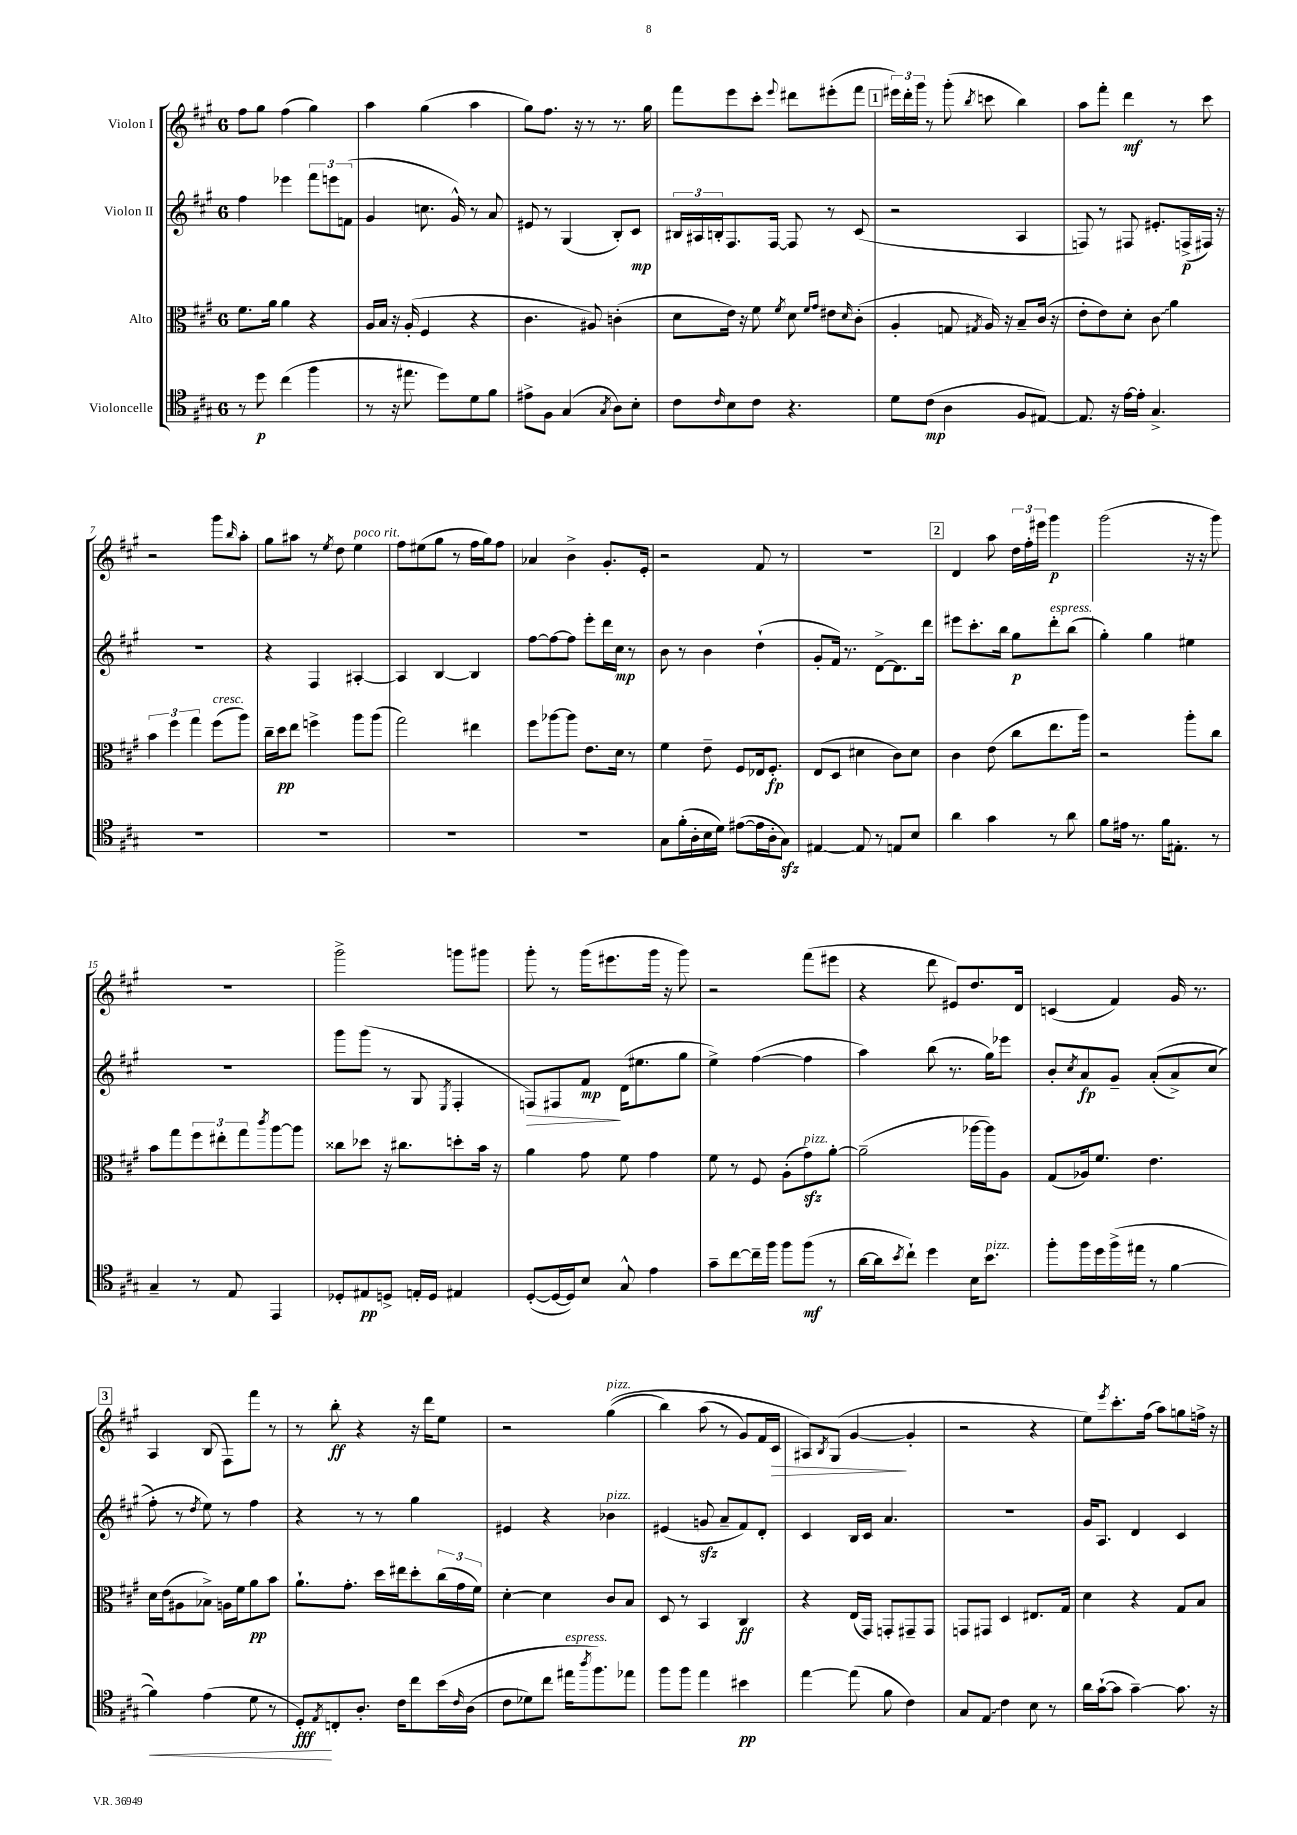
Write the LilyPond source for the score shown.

<<
\new StaffGroup <<
\new Staff = "s0" \with { instrumentName = "Violon I" } {
    \clef treble \key a \major \once \override Staff.TimeSignature.style = #'single-digit \time 6/8
    fis''8 gis''8 fis''4( gis''4) |
    a''4 gis''4( a''4 |
    gis''8) fis''8. r16 r8 r8. gis''16 |
    fis'''8 e'''8 cis'''8-. \appoggiatura { e'''8 } dis'''8 eis'''8-.( fis'''8 |
    \mark \markup { \box "1" } \tuplet 3/2 { eis'''16) d'''16-. gis'''16 } r8 gis'''8-.( \acciaccatura { b''8 } c'''8 b''4) |
    a''8 fis'''8-. d'''4\mf r8 cis'''8 |
    r2 gis'''8 \grace { b''16 } a''8-. |
    gis''8 ais''8 r8 \acciaccatura { e''8 } d''8 e''4^\markup { \italic "poco rit." } |
    fis''8 eis''8( gis''8 r8 fis''16 gis''16) fis''8 |
    aes'4 b'4-> gis'8.-. e'16-. |
    r2 fis'8 r8 |
    R2. |
    \mark \markup { \box "2" } d'4 a''8 \tuplet 3/2 { d''16 fis''16-. eis'''16 } gis'''4\p |
    gis'''2( r16 r16 gis'''8) |
    R2. |
    gis'''2-> g'''8 gis'''8 |
    gis'''8-. r8 gis'''16( eis'''8. gis'''16 r16 gis'''8) |
    r2 fis'''8( eis'''8 |
    r4 d'''8 eis'8) d''8. d'16 |
    c'4( fis'4) gis'16 r8. |
    \mark \markup { \box "3" } a4 b8( fis8) fis'''8 r8 |
    r8 b''8-.\ff r4 r16 d'''16 e''8 |
    r2 gis''4^\markup { \italic "pizz." }(\( |
    b''4) a''8( r8 gis'8) fis'16 cis'16\> |
    ais8\) \acciaccatura { b8 } gis8( gis'4~\! gis'4-. |
    r2 r4 |
    e''8) \acciaccatura { e'''8 } cis'''8.-. fis''16( a''8) g''8 f''16-> r16 \bar "|." |
}
\new Staff = "s1" \with { instrumentName = "Violon II" } {
    \clef treble \key a \major \once \override Staff.TimeSignature.style = #'single-digit \time 6/8
    fis''4 ees'''4 \tuplet 3/2 { fis'''8 e'''8 f'8( } |
    gis'4 c''8. gis'16-^) r8 a'8 |
    eis'8 r8 gis4( b8-.) cis'8\mp |
    \tuplet 3/2 { bis16 ais16 b16-. } fis8. fis16~ fis8 r8 cis'8( |
    \mark \markup { \box "1" } r2 a4 |
    f8) r8 fis8 eis'8.-. f16->\p( fis16) r16 |
    R2. |
    r4 fis4 ais4~-. |
    ais4 b4~ b4 |
    fis''8~ fis''8~ fis''8 e'''8-. d'''16 cis''16\mp r8 |
    b'8 r8 b'4 d''4-!( |
    gis'8-. fis'16) r8. d'8~-> d'8. d'''16 |
    \mark \markup { \box "2" } eis'''8 cis'''8.-. b''16 gis''8\p d'''8-.^\markup { \italic "espress." } b''8( |
    gis''4-.) gis''4 eis''4 |
    R2. |
    gis'''8 gis'''8( r8 gis8 \acciaccatura { e8 } fis4-. |
    f8\>) fis8 fis'8\mp\! d'16( eis''8. gis''8 |
    e''4->) fis''4~( fis''4 |
    a''4) b''8( r8. gis''16) ees'''8 |
    b'8-. \acciaccatura { cis''8 } a'8\fp gis'8-- a'8-.(\( a'8->) cis''8( |
    \mark \markup { \box "3" } fis''8-.) r8 \acciaccatura { d''8 } e''8\) r8 fis''4 |
    r4 r8 r8 gis''4 |
    eis'4 r4 bes'4^\markup { \italic "pizz." } |
    eis'4( g'8\sfz a'8-- fis'8) d'8-. |
    cis'4 b16 cis'16 a'4. |
    R2. |
    gis'16 a8. d'4 cis'4 \bar "|." |
}
\new Staff = "s2" \with { instrumentName = "Alto" } {
    \clef alto \key a \major \once \override Staff.TimeSignature.style = #'single-digit \time 6/8
    fis'8. a'16 a'4 r4 |
    a16 b16 r16 a16-.( fis4 r4 |
    cis'4. ais8) c'4-.( |
    d'8 e'16) r16 fis'8 \acciaccatura { fis'8 } d'8 \grace { fis'16 gis'16 } eis'8 \grace { d'16 } cis'8-.( |
    \mark \markup { \box "1" } a4-. g8 \acciaccatura { gis8 } a16) r16 b8-- cis'16( r16 |
    e'8-. e'8) d'8-. \once \override Glissando.style = #'zigzag cis'8\glissando a'4 |
    \tuplet 3/2 { b'4 fis''4 gis''4 } fis''8^\markup { \italic "cresc." }( a''8) |
    cis''16-- d''16\pp e''8 f''4-> a''8 a''8( |
    gis''2) eis''4 |
    fis''8 aes''8~ aes''8 e'8. d'16 r8 |
    fis'4 e'8-- fis8 ees16 fis8.-.\fp |
    e8( d8 dis'4 cis'8) dis'8 |
    \mark \markup { \box "2" } cis'4 e'8( cis''8 e''8. a''16) |
    r2 a''8-. cis''8 |
    b'8 gis''8 \tuplet 3/2 { fis''8 eis''8-. gis''8 } \acciaccatura { cis'''8 } a''8~ a''8 |
    cisis''8 des''8 r16 cis''8. d''8-. b'16 r16 |
    a'4 gis'8 fis'8 gis'4 |
    fis'8 r8 fis8 a8-.( gis'8\sfz^\markup { \italic "pizz." }) a'8~-. |
    a'2--( aes''16~ aes''16) a8 |
    gis8( aes16) fis'8. e'4. |
    \mark \markup { \box "3" } d'16 e'16( ais8 bes8->) a16 fis'16 a'8\pp b'8 |
    a'8.-! gis'8.-. d''16 eis''16 d''8-. \tuplet 3/2 { cis''16( gis'16 fis'16) } |
    d'4~-. d'4 cis'8 b8 |
    d8 r8 b,4 cis4\ff |
    r4 e16( gis,16) g,8-. gis,8-- gis,8 |
    g,8 gis,8 d4 eis8. gis16 |
    d'4 r4 gis8 b8 \bar "|." |
}
\new Staff = "s3" \with { instrumentName = "Violoncelle" } {
    \clef tenor \key a \major \once \override Staff.TimeSignature.style = #'single-digit \time 6/8
    r8 d''8\p cis''4( fis''4 |
    r8 r16 eis''8. d''8) d'8 fis'8 |
    eis'8-> fis8 gis4( \acciaccatura { gis8 } a8) b8-. |
    cis'8 \grace { cis'16 } b8 cis'8 r4. |
    \mark \markup { \box "1" } d'8 cis'8\mp( a4 fis8 eis8~) |
    eis8. r16 e'16~ e'16-. gis4.-> |
    R2. |
    R2. |
    R2. |
    R2. |
    gis8 fis'16-.( a16-. b16 d'16) eis'8~( eis'16 a16-. gis8\sfz) |
    eis4~ eis8 r8 e8 b8 |
    \mark \markup { \box "2" } a'4 gis'4 r8 a'8 |
    fis'8 eis'16 r8. fis'16 eis8.-. r8 |
    gis4-- r8 e8 e,4 |
    des8-. eis8\pp d8-> e16-. d16 eis4 |
    d8~-.( d16~ d16) b8 gis8-^ e'4 |
    gis'8-- cis''8~ cis''16-- fis''16 fis''8 fis''8\mf( r8 |
    a'16~ a'16 \acciaccatura { b'8 } cis''8-!) d''4 b16 b'8.^\markup { \italic "pizz." } |
    fis''8-. fis''16 d''16 fis''16->( eis''16 r8 fis'4~ |
    \mark \markup { \box "3" } fis'4\<) e'4( d'8 r8 |
    d8-.\fff\!) \acciaccatura { e8 } c8-. a8.-. cis'16 cis''8 b'16\( \grace { cis'16 } a16( |
    cis'8 des'8) cis''8 eis''16^\markup { \italic "espress." } \acciaccatura { a''8 } fis''8.\) ees''8 |
    fis''8 fis''8 e''4 bis'4\pp |
    e''4~ e''8( fis'8 cis'4) |
    gis8 \once \override Glissando.style = #'zigzag e8\glissando cis'4 b8 r8 |
    a'16 gis'16~-!( gis'8 gis'4~--) gis'8. r16 \bar "|." |
}
>>
>>
